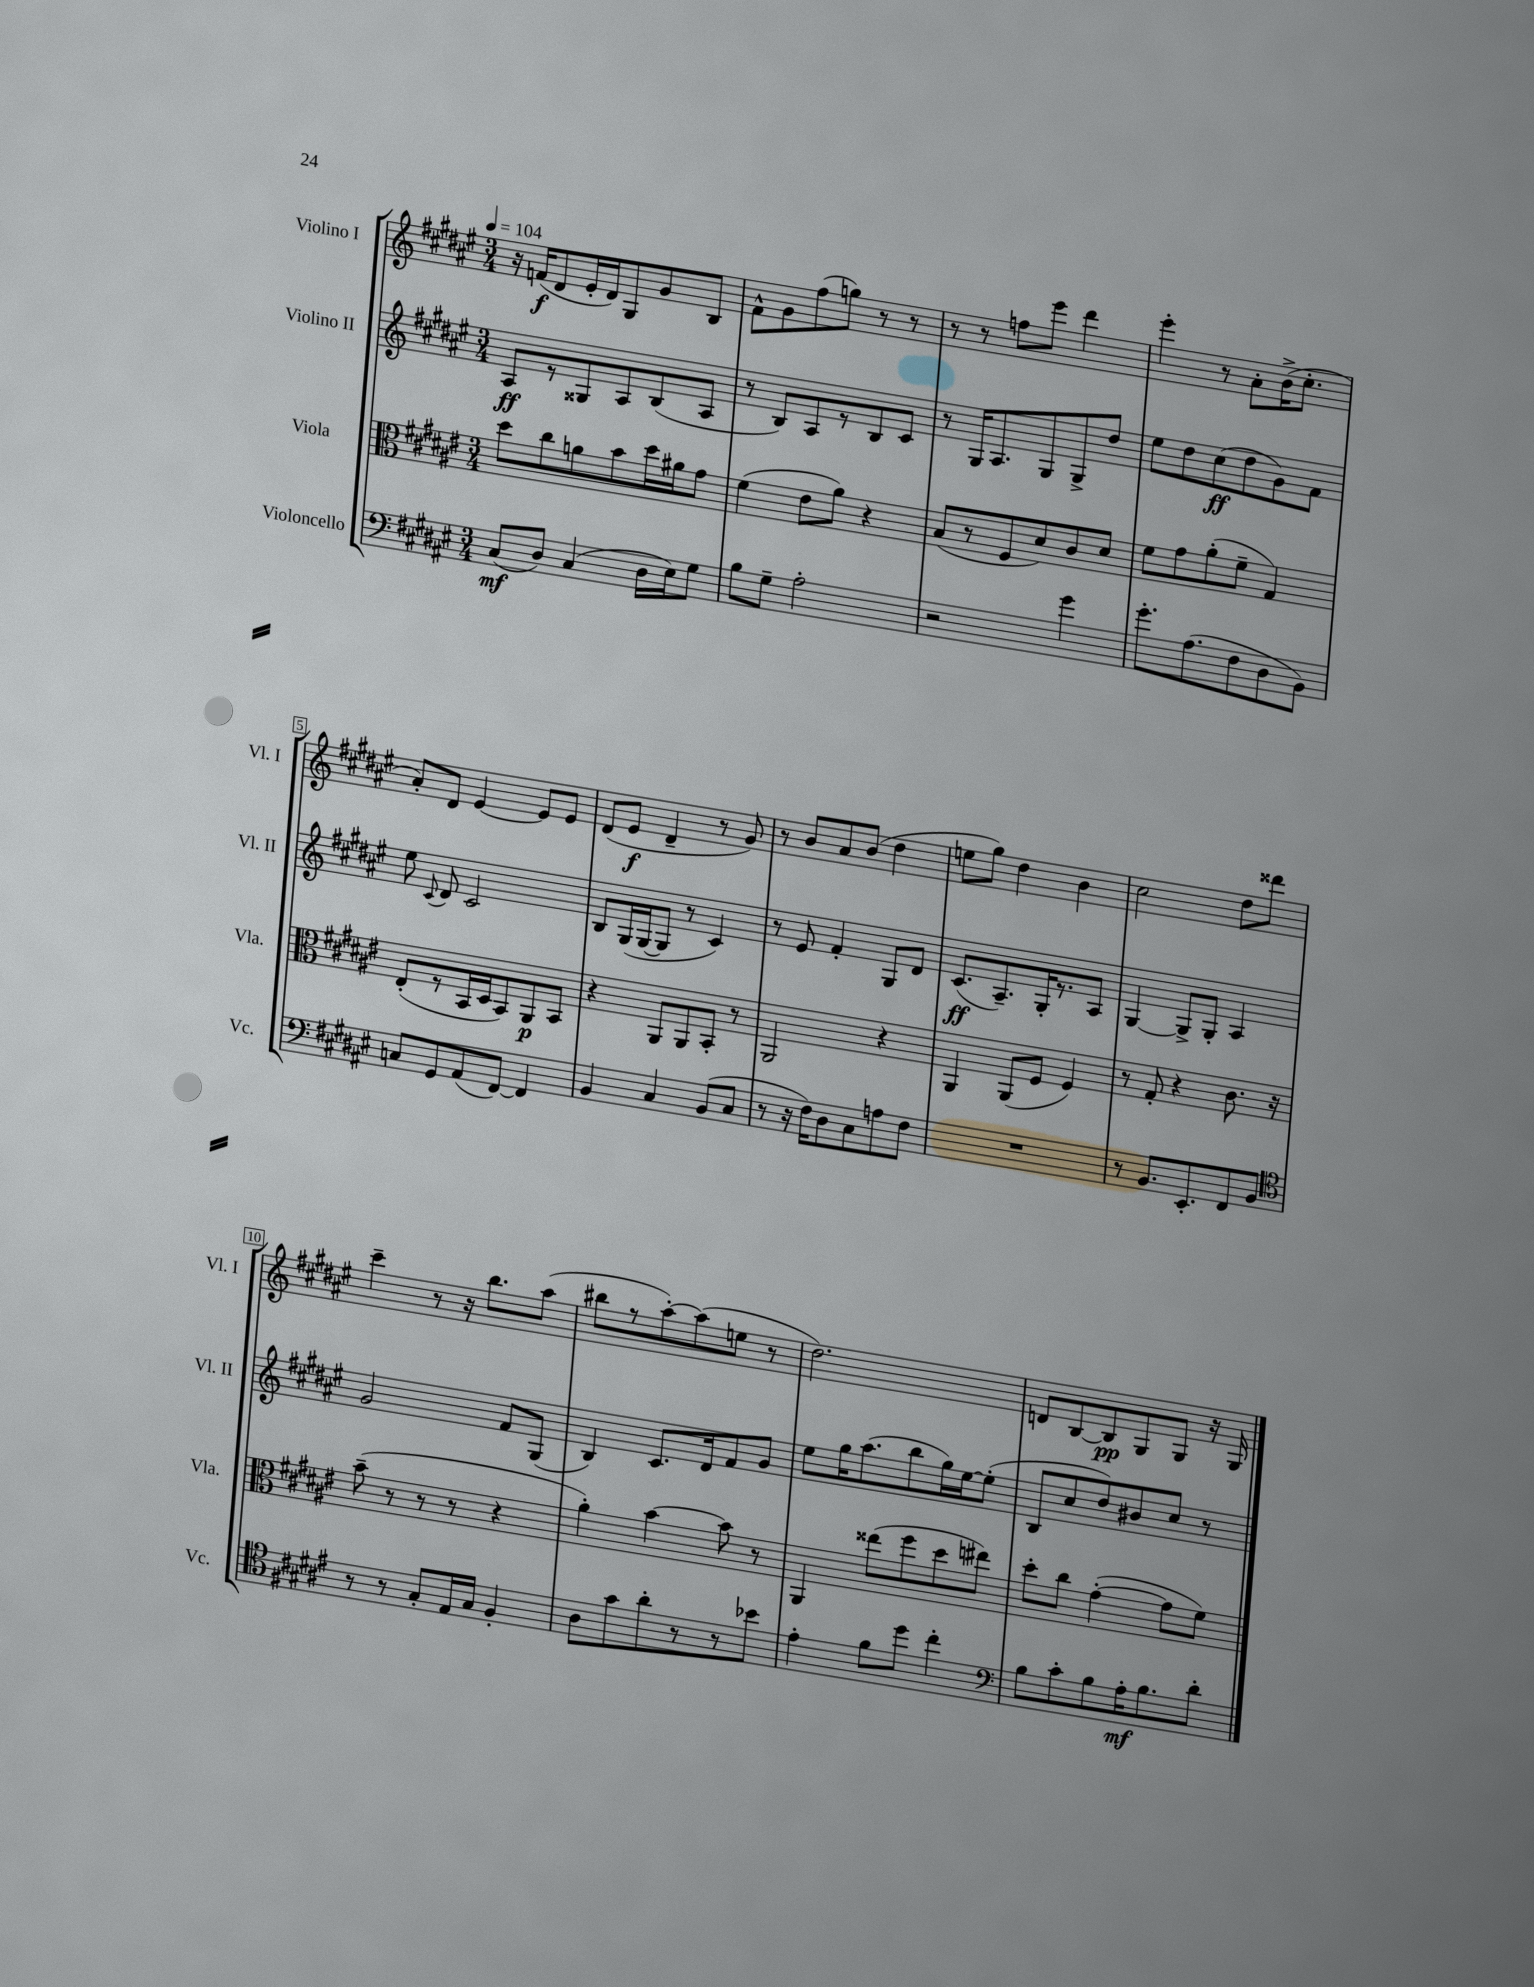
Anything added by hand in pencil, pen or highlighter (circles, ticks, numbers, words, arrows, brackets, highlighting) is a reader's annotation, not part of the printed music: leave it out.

**kern	**dynam	**kern	**dynam	**kern	**dynam	**kern	**dynam
*part4	*part4	*part3	*part3	*part2	*part2	*part1	*part1
*staff4	*staff4	*staff3	*staff3	*staff2	*staff2	*staff1	*staff1
*I"Violoncello	*	*I"Viola	*	*I"Violino II	*	*I"Violino I	*
*I'Vc.	*	*I'Vla.	*	*I'Vl. II	*	*I'Vl. I	*
*clefF4	*	*clefC3	*	*clefG2	*	*clefG2	*
*k[f#c#g#d#a#e#]	*	*k[f#c#g#d#a#e#]	*	*k[f#c#g#d#a#e#]	*	*k[f#c#g#d#a#e#]	*
*M3/4	*	*M3/4	*	*M3/4	*	*M3/4	*
*MM104	*	*MM104	*	*MM104	*	*MM104	*
=1	=1	=1	=1	=1	=1	=1	=1
(8C#/L	mf	8dd#\L	.	8A#/L	ff	16r	.
.	.	.	.	.	.	(16fn/KL	f
8D#/J)	.	8cc#\	.	8r	.	8d#/	.
(4C#/	.	8an\	.	8G##X/	.	16e#'/L	.
.	.	.	.	.	.	16d#/J)	.
.	.	8b\	.	8A#/	.	8G#/	.
16D#\LL	.	16dd#\L	.	(8B/	.	8g#/	.
16E#\J)	.	16a#X\J	.	.	.	.	.
8G#\J	.	8g#\J	.	8A#/J	.	8B/J	.
=2	=2	=2	=2	=2	=2	=2	=2
8B\L	.	(4f#\	.	8r	.	8f#^^\L	.
8G#~\J	.	.	.	8B/L)	.	8g#\	.
2A#'\	.	8e#\L	.	8A#/	.	(8ff#\	.
.	.	8a#\J)	.	8r	.	8ggn\J)	.
.	.	4r	.	8B/	.	8r	.
.	.	.	.	8c#/J	.	8r	.
=3	=3	=3	=3	=3	=3	=3	=3
2r	.	(8B/L	.	8r	.	8r	.
.	.	8r	.	16G#/KL	.	8r	.
.	.	.	.	8.A#/	.	.	.
.	.	8F#/	.	.	.	8ffn\L	.
.	.	8d#/)	.	8G#/	.	8eee#\J	.
4g#\	.	8c#/	.	8G#^/	.	4ddd#\	.
.	.	8d#/J	.	8dd#/J	.	.	.
=4	=4	=4	=4	=4	=4	=4	=4
8.g#'\L	.	8f#\L	.	8ee#\L	.	4eee#'\	.
.	.	8g#\	.	8dd#\	.	.	.
(8.A#\	.	.	.	.	.	.	.
.	.	(8a#'\	.	(8cc#\	ff	8r	.
8F#\	.	8f#~\J	.	8dd#\	.	8a#'\L	.
8D#\	.	4G#/)	.	8g#\)	.	(16b^\K	.
.	.	.	.	.	.	8.cc#'\J	.
8BB\J)	.	.	.	8f#\J	.	.	.
!!LO:LB:g=z
=5	=5	=5	=5	=5	=5	=5	=5
8Cn/L	.	(8E#'/L	.	8ee#\	.	8a#'/L)	.
.	.	.	.	8qqc#/	.	.	.
8GG#/	.	8r	.	8d#/	.	8d#/J	.
(8AA#/	.	16BB/L	.	2c#/	.	[4e#/	.
.	.	16D#/J	.	.	.	.	.
[8FF#/J)	.	8BB/)	.	.	.	.	.
4FF#/]	.	8AA#/	p	.	.	8e#/L]	.
.	.	8BB/J	.	.	.	8e#/J	.
=6	=6	=6	=6	=6	=6	=6	=6
4BB/	.	4r	.	8B/L	.	(8d#/L	.
.	.	.	.	(16G#/L	.	8e#/J	f
.	.	.	.	[16G#/J	.	.	.
4C#/	.	8AA#/L	.	8G#/J]	.	4d#~/	.
.	.	8AA#/	.	8r	.	.	.
(8BB/L	.	8BB'/J	.	4c#/)	.	8r	.
8C#/J	.	8r	.	.	.	8g#/)	.
=7	=7	=7	=7	=7	=7	=7	=7
8r	.	2AA#/	.	8r	.	8r	.
16r	.	.	.	8e#/	.	8b/L	.
16F#\KL)	.	.	.	.	.	.	.
8D#\	.	.	.	4f#'/	.	8a#/	.
8C#\	.	.	.	.	.	(8b/J	.
8An\	.	4r	.	8G#/L	.	4dd#\	.
8F#\J	.	.	.	8d#/J	.	.	.
=8	=8	=8	=8	=8	=8	=8	=8
2.r	.	4AA#/	.	(8.c#/L	ff	8een\L	.
.	.	.	.	.	.	8gg#\J)	.
.	.	.	.	8.A#~/)	.	.	.
.	.	(8AA#/L	.	.	.	4dd#\	.
.	.	8F#/J	.	16G#'/K	.	.	.
.	.	.	.	8.r	.	.	.
.	.	4F#/)	.	.	.	4b\	.
.	.	.	.	8A#/J	.	.	.
=9	=9	=9	=9	=9	=9	=9	=9
8r	.	8r	.	[4G#/	.	2cc#\	.
8.BB/L	.	8G#'/	.	.	.	.	.
.	.	4r	.	8G#^/L]	.	.	.
8.EE#'/	.	.	.	.	.	.	.
.	.	.	.	8G#'/J	.	.	.
8FF#/	.	8.c#\	.	4A#/	.	8dd#\L	.
8BB/J	.	.	.	.	.	8ddd##X\J	.
.	.	16r	.	.	.	.	.
!!LO:LB:g=z
=10	=10	=10	=10	=10	=10	=10	=10
*clefC4	*	*	*	*	*	*	*
8r	.	(8b~\	.	2g#/	.	4ccc#~\	.
8r	.	8r	.	.	.	.	.
8G#'/L	.	8r	.	.	.	8r	.
16E#/L	.	8r	.	.	.	16r	.
16G#/JJ	.	.	.	.	.	8.bb\L	.
4F#'/	.	4r	.	8f#/L	.	.	.
.	.	.	.	(8G#/J	.	(8aa#\J	.
=11	=11	=11	=11	=11	=11	=11	=11
8A#\L	.	4a#'\)	.	4B/)	.	8bb#X\L	.
8g#\	.	.	.	.	.	8r	.
8a#'\	.	[4b\	.	8.c#/L	.	[8aa#'\)	.
8r	.	.	.	.	.	(8aa#\]	.
.	.	.	.	16d#/k	.	.	.
8r	.	8b\]	.	8f#/	.	8een\J	.
8b-X\J	.	8r	.	8g#/J	.	8r	.
=12	=12	=12	=12	=12	=12	=12	=12
4e#'\	.	4AA#/	.	8ee#\L	.	2.dd#\)	.
.	.	.	.	16gg#\K	.	.	.
.	.	.	.	(8.aa#\	.	.	.
8f#\L	.	(8ee##X\L	.	.	.	.	.
8dd#\J	.	8ff#\	.	8bb\	.	.	.
4cc#'\	.	8dd#\	.	16gg#\L)	.	.	.
.	.	.	.	[16ee#\J	.	.	.
.	.	8ee#X\J)	.	(8ee#'\J]	.	.	.
=13	=13	=13	=13	=13	=13	=13	=13
*clefF4	*	*	*	*	*	*	*
8B\L	.	8dd#'\L	.	8B/L	.	8dn/L	.
8c#'\	.	8cc#\J	.	8cc#/	.	[8B/	.
8B\	.	([4g#'\	.	8dd#/)	.	8B/]	pp
16A#'\K	mf	.	.	8b#X/	.	8G#/	.
8.B\	.	.	.	.	.	.	.
.	.	8g#\L]	.	8cc#/J	.	8G#/J	.
8d#'\J	.	8f#\J)	.	8r	.	16r	.
.	.	.	.	.	.	16G#/	.
==	==	==	==	==	==	==	==
*-	*-	*-	*-	*-	*-	*-	*-
